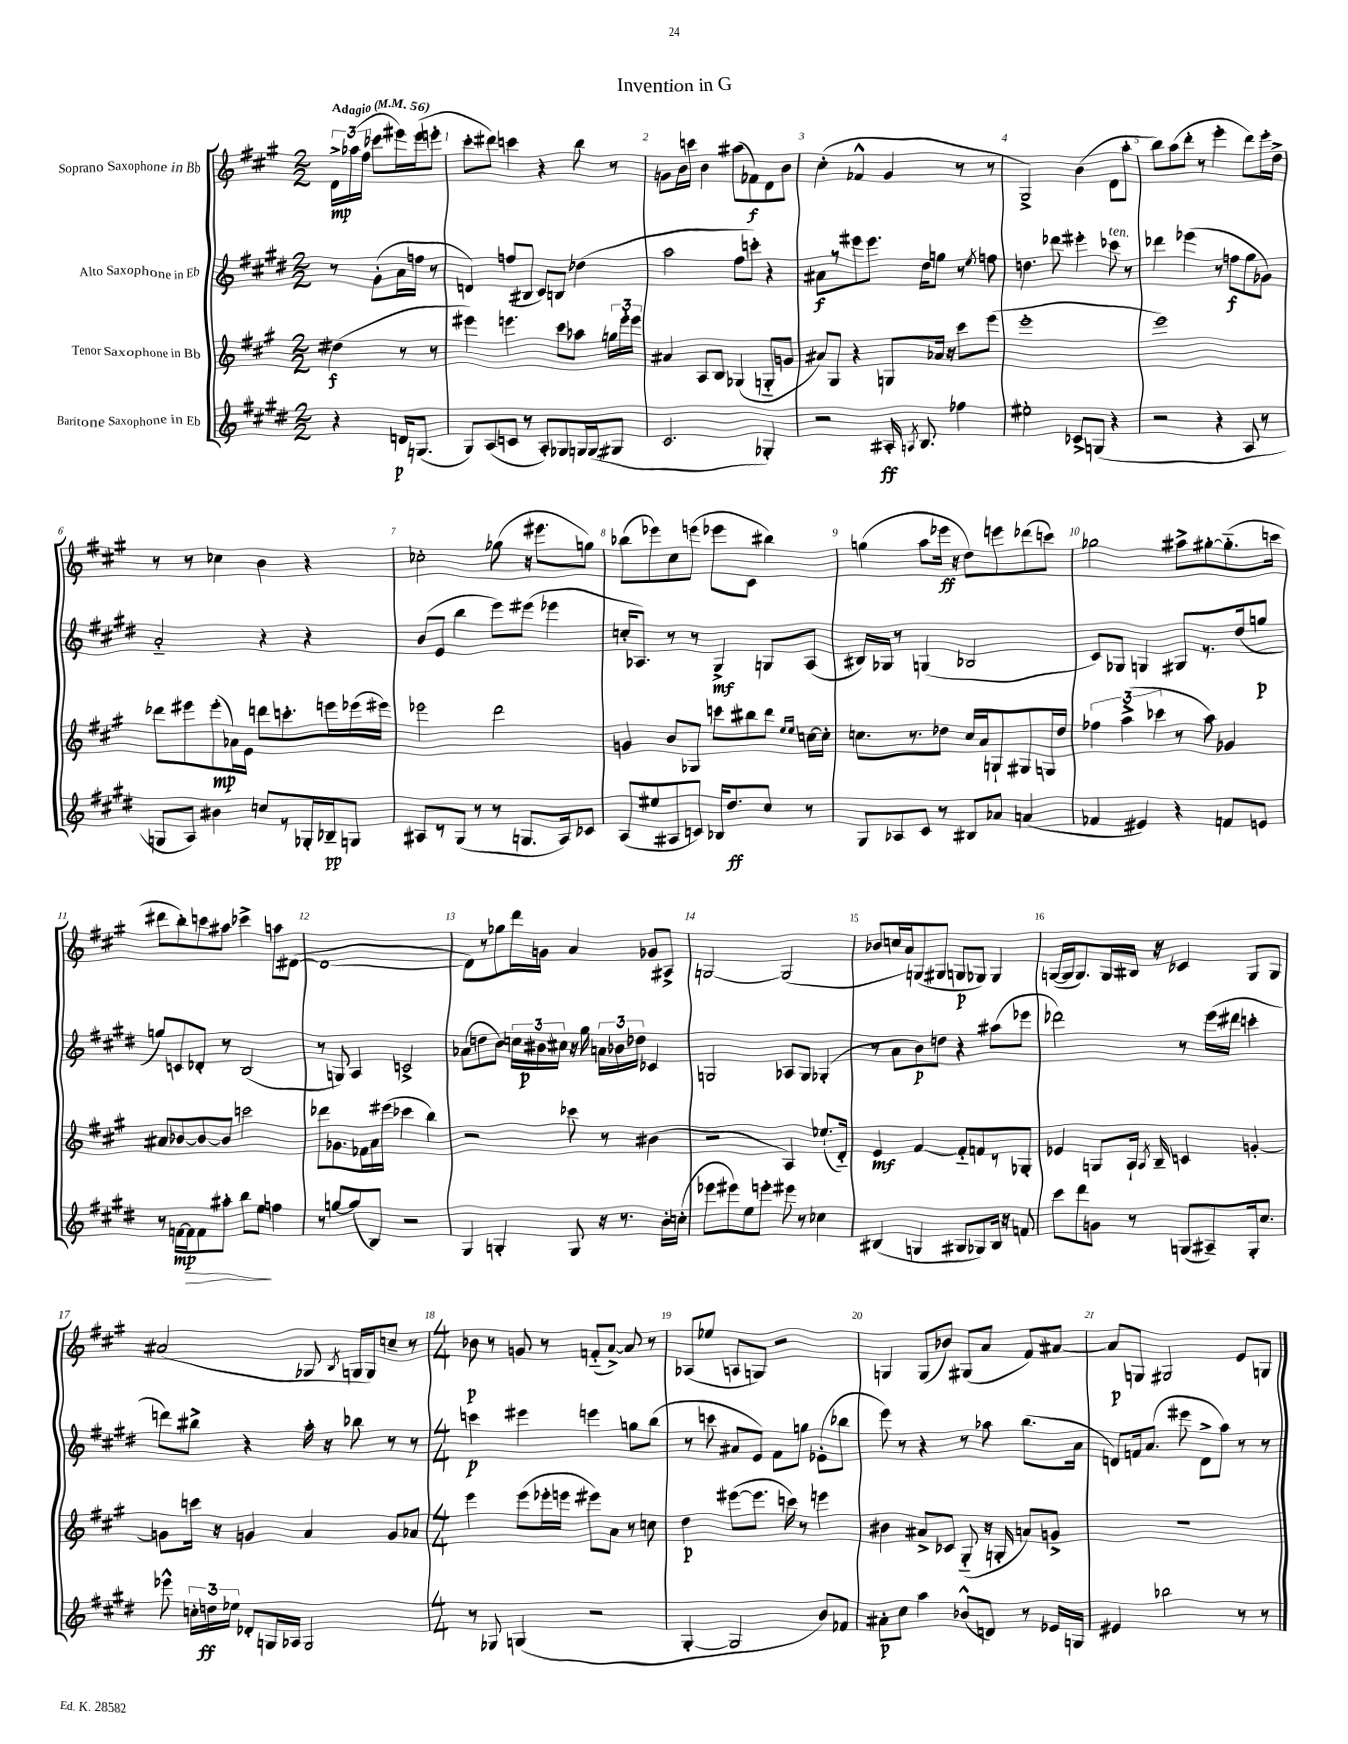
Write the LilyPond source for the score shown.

\header { title = "Invention in G" }
<<
\new StaffGroup <<
\new Staff = "s0" \with { instrumentName = "Soprano Saxophone in Bb" } {
    \clef treble \key a \major \numericTimeSignature \time 2/2 \partial 2 \tempo "Adagio" 4 = 56
    \autoBeamOff \tuplet 3/2 { d'16[->\mp aes''16( fis''16] } ces'''8[ eis'''16) eis'''16( e'''8]-. |
    cis'''8[-. dis'''8]) c'''4 r4 b''8 r8 |
    g'8[ b'16 c'''16] b'4 ais''8[( fes'8\f) d'8 b'8] |
    cis''4-.( fes'4-^ gis'4 r8 r8 |
    gis2->) b'4( d'8[ a''8]-. |
    b''8[) a''8( d'''8]-. r8 e'''4-. d'''8[) e'''16-. d''16]-> |
    r8 r8 ces''4 b'4 r4 |
    ces''2-. ges''8( r16 eis'''8.[ g''8]) |
    bes''8[( ees'''8) cis''8 e'''8]( ees'''8[ cis'8] bis''4) |
    g''4( a''8[ ees'''16]\ff r16 d''8[) e'''8 des'''8( c'''8]) |
    ges''2 ais''8[-> gis''8~-. gis''8.-_( c'''16] |
    dis'''8[ b''8-.) c'''8 ais''8] ces'''4-> a''8[ dis'8]~( |
    dis'1~ |
    dis'8[) r8 ges''8 d'''16 g'16] a'4 ges'8[ ais8]-> |
    g2~ g2( |
    bes'8[ c''16 a'16) g8( gis8] g8[\p ges8]) ges4 |
    g16[~( g16 g8.) g16 bis16] r16 ces'4 g8[ g8] |
    ais'2( ges8 \acciaccatura { b8 } g16[ g16) c''8]-- r8 |
    \numericTimeSignature \time 4/4 bes'8\p r8 g'8 r8 f'8[-_( a'8]~->) a'8 r8 |
    aes8[( ees''8] a8[ g8]) r2 |
    g4 g8[( bes'8]) gis8[( a'8] fis'8[) ais'8]~ |
    ais'8[\p g8] gis2 e'8[ g8] \bar "|." |
}
\new Staff = "s1" \with { instrumentName = "Alto Saxophone in Eb" } {
    \clef treble \key e \major \numericTimeSignature \time 2/2 \partial 2
    \autoBeamOff r8 gis'8[-.( a'16 f''16] r8 |
    d'4) f''8[( bis8] cis'8[) b8] des''4( |
    a''2 fis''8[ c'''8]-.) r4 |
    ais'8[\f r8 eis'''8 eis'''8.] dis''16[ g''8] r8 \acciaccatura { e''8 } f''8 |
    d''4. des'''8 eis'''4-. ces'''8^\markup { \italic "ten." } r8 |
    des'''4 ees'''4( r8 f''8[\f gis''8 ges'8]) |
    a'2-_ r4 r4 |
    b'8[( e'8] b''4 e'''8[) eis'''8]( ees'''4 |
    c''16[-. aes8.]) r8 r8 gis4->\mf g8[ aes8]( |
    bis16[) ges16] r8 g4( bes2 |
    cis'8[) ges8] g4 gis8[ r8. dis''16( g''8]\p |
    g''8[) c'8 des'8]-. r8 b2( |
    r8 g8) a4 c'2-> |
    aes'8[( d''8 b'8]) \tuplet 3/2 { c''16[ bis'16\p cis''16] } r16 gis''16 \tuplet 3/2 { a'16[ bes'16 des''16] } ces'4 |
    g2 aes8[ g8] ges4-.( |
    r8 a'8[ b'8\p) d''8] r4 ais''8[( ees'''8] |
    des'''2) r8 e'''16[( dis'''16] c'''4-. |
    d'''8[) bis''8]-> r4 a''16-. r16 bes''8 r8 r8 |
    \numericTimeSignature \time 4/4 c'''4\p eis'''4 e'''4 g''8[ b''8]( |
    r8 c'''8 ais'8[ e'8]) fis'8[ g''8] ees'8[-.( bes''8] |
    e'''8) r8 r4 r8 aes''8 b''8.[( a'16] |
    d'8[) f'16 a'8.]( eis'''8 d'8[-> a''8]) r8 r8 \bar "|." |
}
\new Staff = "s2" \with { instrumentName = "Tenor Saxophone in Bb" } {
    \clef treble \key a \major \numericTimeSignature \time 2/2 \partial 2
    \autoBeamOff dis''4\f( r8 r8 |
    eis'''4) e'''4. cis'''8[ aes''8] \tuplet 3/2 { g''16[ e'''16-. e'''16] } |
    ais'4 a8[ b8] ges4( g8[-_ g'8] |
    ais'8[) gis8] r4 g8[ aes'16] r16 cis'''8[ e'''8]( |
    e'''1-. |
    e'''1) |
    des'''8[ eis'''8 eis'''8-.\mp( aes'16) e'16] d'''8[ c'''8.-. e'''16 ees'''16( eis'''16]) |
    ees'''2 d'''2 |
    g'4 b'8[ ges8] c'''8[ bis''8 d'''8] \grace { e''16[ e''16] } c''16[~ c''16]-. |
    c''8.[ r8. des''8] c''16[ a'16 g8-! gis8 g16 des''16] |
    \tuplet 3/2 { fes''4 a''4->( ces'''4 } r8 a''8) ges'4 |
    ais'8[ bes'8~ bes'8~ bes'8] c'''2 |
    des'''8[ ges'8. fes'16 a'16 eis'''16]( ces'''4 b''4) |
    r2 ces'''8 r8 bis'4( |
    r2 a4) ees''8.[-!( d'16]-_) |
    e'4\mf fis'4~ fis'8[-_ f'8 r8 ges8]-. |
    ees'4 g8[ a16]-! \acciaccatura { a8 } b16-- c'4 g'4~-. |
    g'8[ c'''16] r16 g'4 a'4 g'8[ aes'8] |
    \numericTimeSignature \time 4/4 e'''4 e'''8[( ees'''16-. e'''16] eis'''8[) a'8] r8 c''8 |
    d''4\p eis'''8[~( eis'''8.] c'''16) r8 e'''4 |
    bis'4 ais'8[-> ces'8] gis8-_( r16 g16-. a'8[) g'8]-> |
    R1 \bar "|." |
}
\new Staff = "s3" \with { instrumentName = "Baritone Saxophone in Eb" } {
    \clef treble \key e \major \numericTimeSignature \time 2/2 \partial 2
    \autoBeamOff r4 d'16[\p g8.]( |
    gis8[) a8( c'8] r8 a8[-.) ges8 g16 g16( gis8] |
    cis'2. ges4-.) |
    r2 ais16-.\ff \acciaccatura { a8 } b8. fes''4 |
    eis''2-. ces'8[-> g8]( r4 |
    r2 r4 a8 r8 |
    g8[ a8]) bis'4 c''8[ r8 ges16-. bes16--\pp g8] |
    ais8[ r8 gis8]( r8 r8 g8.[ ais16) ces'8] |
    a8[( eis''8 ais8 c'8]) bes16[ dis''8.\ff cis''8] r8 |
    gis8[ aes8 cis'8] r8 bis8[ aes'8] a'4( |
    fes'4 eis'4) r4 f'8[ e'8] |
    r8 f'16[~\mp f'16\> f'8 ais''8]-. b''8[ e''8]\! f''4 |
    r8 g''8[~ g''8( b8]) r2 |
    gis4 g4-. g8 r16 r8. b'16[-. c''16]-.( |
    ees'''8[ eis'''8) e''8 e'''8]-. eis'''8 r8 ces''4 |
    bis4( g4 gis8[ ges8) bis16] r16 f'8 |
    cis'''8[ dis'''8 g'8] r8 g8[( ais8--) g16-. cis''8.] |
    ees'''8-^ \tuplet 3/2 { c''16[-. d''16\ff ees''16] } des'8[-. g16 aes16] g2 |
    \numericTimeSignature \time 4/4 r8 ges8 g4( r2 |
    gis4~-. gis2 b'8[) fes'8] |
    ais'8[-.\p cis''8] a''4 bes'8[-^( d'8]) r8 ees'16[ g16] |
    eis'4 bes''2 r8 r8 \bar "|." |
}
>>
>>
\layout { \context { \Score \override BarNumber.break-visibility = ##(#f #t #t) barNumberVisibility = #all-bar-numbers-visible } }
